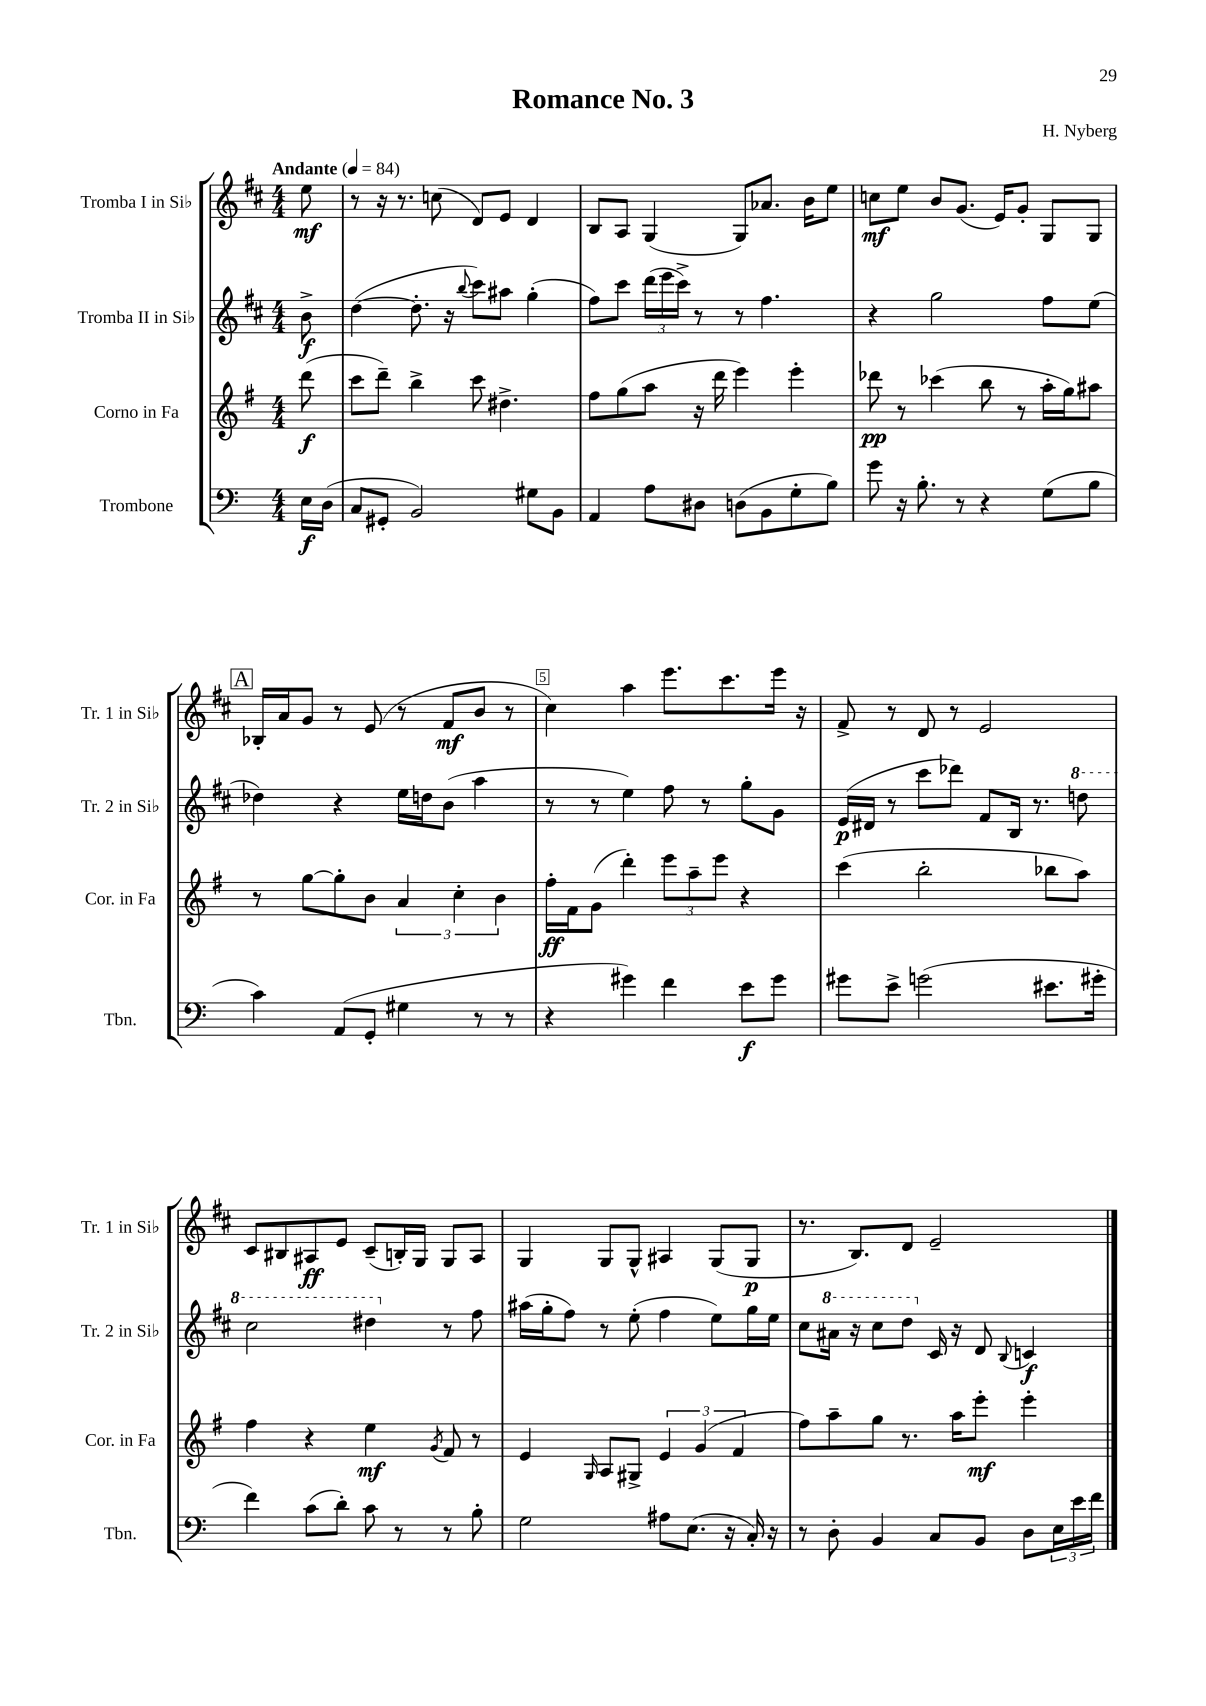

**kern	**kern	**kern	**kern
*staff4	*staff3	*staff2	*staff1
*clefF4	*clefG2	*clefG2	*clefG2
*k[]	*k[f#]	*k[f#c#]	*k[f#c#]
*M4/4	*M4/4	*M4/4	*M4/4
*MM84	*MM84	*MM84	*MM84
16E\LL	(8ddd\	8b^\	8ee\
(16D\JJ	.	.	.
=	=	=	=
8C/L	8ccc\L	([4dd\	8r
8GG#'/J	8ddd~\J)	.	16r
.	.	.	8.r
2BB/)	4bb^\	8.dd'\]	.
.	.	.	(8cc\
.	.	16r	.
.	.	8qqbb/	.
.	8ccc\	8ccc#\L)	8d/L)
.	4.dd#^\	8aa#\J	8e/J
8G#\L	.	(4gg'\	4d/
8BB\J	.	.	.
=	=	=	=
4AA/	8ff#\L	8ff#\L)	8B/L
.	(8gg\	8ccc#\J	8A/J
8A\L	8aa\J	(24ddd\LL	(4G/
.	.	24eee\	.
.	.	24ccc#^\JJ)	.
8D#\J	16r	8r	.
.	16ddd\	.	.
(8D\L	4eee\)	8r	8G/L)
8BB\	.	4.ff#\	8.a-/J
8G'\	4eee'\	.	.
.	.	.	16b\LK
8B\J)	.	.	8ee\J
=	=	=	=
8g\	8ddd-\	4r	8cc\L
16r	8r	.	8ee\J
8.B'\	.	.	.
.	(4ccc-\	2gg\	8b/L
8r	.	.	(8.g/J
4r	8bb\	.	.
.	.	.	16e/LK)
.	8r	.	8g'/J
(8G\L	16aa'\LL	8ff#\L	8G/L
.	16gg\J)	.	.
8B\J	8aa#\J	(8ee\J	8G/J
=	=	=	=
4c\)	8r	4dd-\)	16B-'/LL
.	.	.	16a/J
.	[8gg\L	.	8g/J
(8AA/L	8gg'\]	4r	8r
8GG'/J	8b\J	.	(8e/
4G#\	6a/	16ee\LL	8r
.	.	16dd\J	.
.	.	(8b\J	8f#/L
.	6cc'\	.	.
8r	.	4aa\	8b/J
.	6b\	.	.
8r	.	.	8r
=	=	=	=
4r	16ff#'\LL	8r	4cc#\)
.	16f#\J	.	.
.	(8g\J	8r	.
4g#\)	4ddd'\)	4ee\)	4aa\
4f\	12eee\L	8ff#\	8.eee\L
.	12aa~\	.	.
.	.	8r	.
.	12eee\J	.	.
.	.	.	8.ccc#\
8e\L	4r	8gg'\L	.
8g#\J	.	8g\J	16eee\Jk
.	.	.	16r
=	=	=	=
8g#\L	(4ccc\	(16e/LL	8f#^/
.	.	16d#/JJ	.
8e^\J	.	8r	8r
(2g\	2bb'\	8ccc#\L	8d/
.	.	8ddd-\J)	8r
.	.	8f#/L	2e/
.	.	16B/Jk	.
.	.	8.r	.
8.e#\L	8bb-\L	.	.
.	8aa\J)	8ddd\	.
16g#'\Jk	.	.	.
=	=	=	=
4f\)	4ff#\	2ccc#\	8c#/L
.	.	.	8B#/
(8c\L	4r	.	8A#/
8d'\J)	.	.	8e/J
8c\	4ee\	4ddd#\	(8c#~/L
8r	.	.	16B'/L)
.	.	.	16G/JJ
.	8qg/	.	.
8r	8f#/	8r	8G/L
8B'\	8r	8ff#\	8A#/J
=	=	=	=
2G\	4e/	(16aa#\LL	4G/
.	.	16gg'\J	.
.	.	8ff#\J)	.
.	16qqG/	.	.
.	8A/L	8r	8G/L
.	8G#^/J	(8ee'\	8G^^/J
8A#\L	6e/	4ff#\	4A#/
(8.E\J	.	.	.
.	(6g/	.	.
.	.	8ee\L)	(8G/L
16r	.	.	.
.	6f#/	.	.
16C'/)	.	16gg\L	8G/J
16r	.	16ee\JJ	.
=	=	=	=
8r	8ff#\L)	8cc#\L	8.r
8D'\	8aa~\	16aa#\Jk	.
.	.	16r	8.B/L)
4BB/	8gg\J	8ccc#\L	.
.	8.r	8ddd\J	8d/J
8C/L	.	16c#/	2e~/
.	16aa\LK	16r	.
8BB/J	8eee'\J	8d/	.
.	.	8qqB/	.
8D\L	4eee'\	4c/	.
24E\L	.	.	.
24e\	.	.	.
24f\JJ	.	.	.
==	==	==	==
*-	*-	*-	*-
